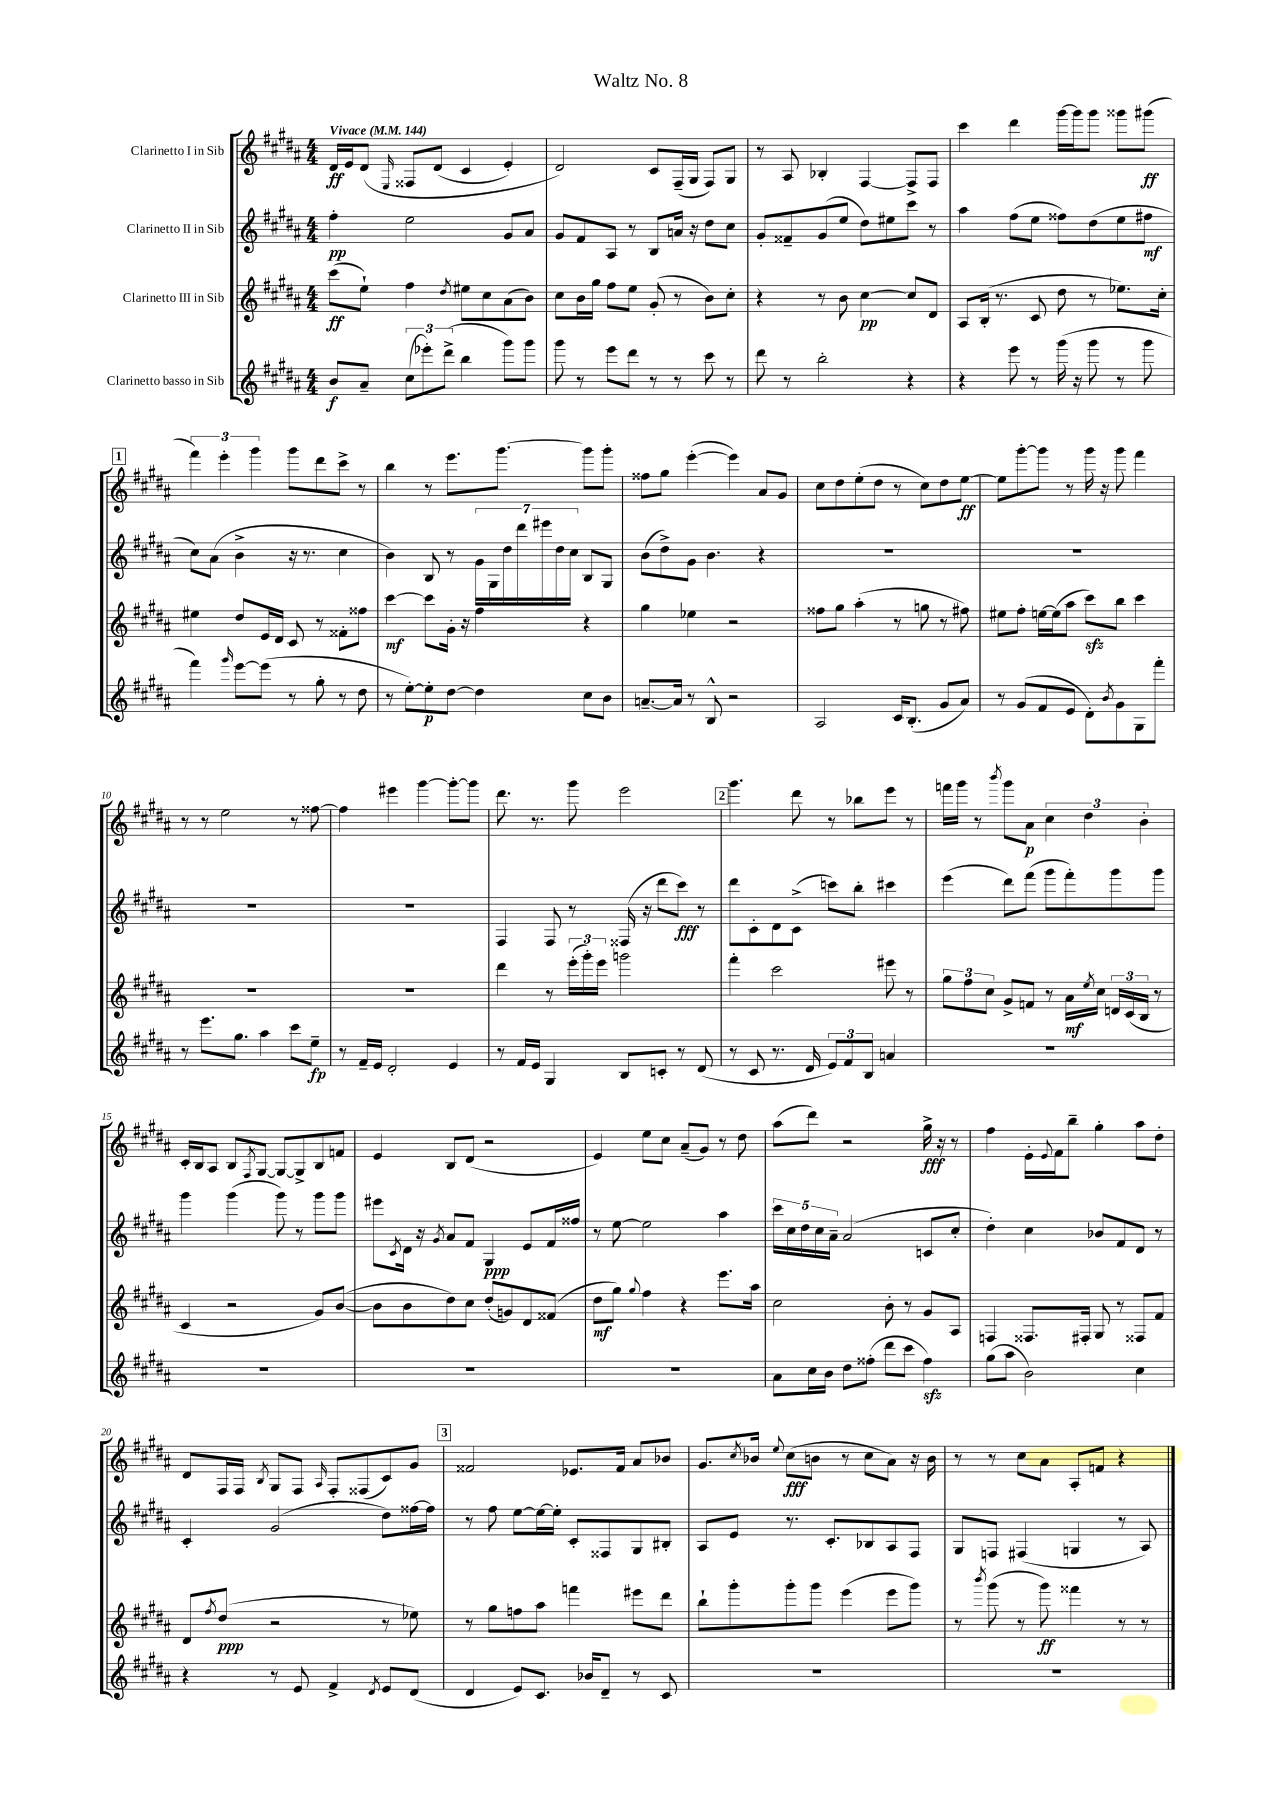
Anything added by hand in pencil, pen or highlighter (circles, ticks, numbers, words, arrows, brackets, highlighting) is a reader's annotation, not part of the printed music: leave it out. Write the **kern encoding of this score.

**kern	**kern	**kern	**kern
*staff4	*staff3	*staff2	*staff1
*clefG2	*clefG2	*clefG2	*clefG2
*k[f#c#g#d#a#]	*k[f#c#g#d#a#]	*k[f#c#g#d#a#]	*k[f#c#g#d#a#]
*M4/4	*M4/4	*M4/4	*M4/4
*MM144	*MM144	*MM144	*MM144
8b/L	(8ccc#\L	4ff#'\	16d#/LL
.	.	.	16e/J
8a#~/J	8ee`\J)	.	&(8d#/J
.	.	.	16qqE/
(12cc#\L	4ff#\	2ee\	8F##/L
12eee-'\)	.	.	.
.	.	.	(8d#/J
(12ddd#^\J	.	.	.
.	8qdd#/	.	.
4bb\	8ee#\L	.	4c#/
.	8cc#\	.	.
8ggg#\L)	(8a#\	8g#/L	4e'/)
8ggg#\J	8b\J)	8a#/J	.
=	=	=	=
8ggg#\	8cc#\L	8g#/L	2d#/&)
8r	16b\L	8f#/	.
.	16gg#\JJ	.	.
8eee\L	8ff#\L	8A#/J	.
8ddd#\J	8ee\J	8r	.
8r	(8g#'/	8B/L	8c#/L
8r	8r	16a/Jk	(16F#~/L
.	.	16r	16G#/JJ
8ccc#\	8b\L)	8dd#\L	8F#/L)
8r	8cc#'\J	8cc#\J	8G#/J
=	=	=	=
8ddd#\	4r	8g#'/L	8r
8r	.	8f##~/	8A#/
2bb'\	8r	(8g#/	4B-'/
.	8b\	8ee/J	.
.	[4cc#\	8dd#\L)	[4F#/
.	.	8ee#\	.
4r	8cc#/]L	8ccc#\J	8F#^/]L
.	8d#/J	8r	8F#/J
=	=	=	=
4r	8A#/L	4aa#\	4ccc#\
.	(16B'/Jk	.	.
.	8.r	.	.
8eee\	.	(8ff#\L	4ddd#\
8r	8c#/	8ee\J	.
(16ggg#\	8dd#\	8ff##\L)	[16ggg#\LL
16r	.	.	16ggg#\]J
8ggg#\	8r	(8dd#\	8ggg#\J
8r	8.ee-\L)	8ee\	8ggg##\L
8ggg#\	.	8ff#\J	(8ggg#\J
.	16cc#'\Jk	.	.
=	=	=	=
4fff#\)	4ee#\	8cc#\L)	6fff#\)
.	.	(8a#\J	.
.	.	.	6eee'\
16qqggg#/	.	.	.
[8eee\L	8dd#/L	4b^\	.
.	.	.	6ggg#\
(8eee\]J	16e/L	.	.
.	16d#/JJ	.	.
8r	8c#/	16r	8ggg#\L
.	.	8.r	.
8gg#'\	8r	.	8ddd#\
8r	8f##'\L	4cc#\	8ccc#^\J
8dd#\	8ff##\J	.	8r
=	=	=	=
8r	[4ccc#\	4b\)	4bb\
[8ee'\L)	.	.	.
8ee'\]	8ccc#\]L	8B/	8r
[8dd#\J	16g#'\Jk	8r	8.eee\L
.	16r	.	.
4dd#\]	4ff#\	28g#\LL	.
.	.	28G#\	.
.	.	.	[8.ggg#\J
.	.	28dd#\	.
.	.	28ddd#\	.
.	.	28eee#\	.
.	.	28dd#\	.
.	.	28cc#\JJ	.
8cc#\L	4r	8B/L	8ggg#\]L
8b\J	.	8G#/J	8ggg#'\J
=	=	=	=
[8.a~/L	4gg#\	(8b\L	8ff##\L
.	.	8dd#^\)	8gg#\J
16a/]Jk	.	.	.
8r	4ee-\	8g#\J	([4eee'\
8B^^/	.	4.b\	.
2r	2r	.	4eee\])
.	.	4r	8a#/L
.	.	.	8g#/J
=	=	=	=
2A#/	8ff##\L	1r	8cc#\L
.	8gg#\J	.	8dd#\
.	(4aa#'\	.	(8ee'\
.	.	.	8dd#\J
16c#/LK	8r	.	8r
(8.B'/J	.	.	.
.	8gg\	.	8cc#\L)
8g#/L	8r	.	8dd#\
8a#/J)	8ff#\)	.	[8ee\J
=	=	=	=
8r	8ee#\L	1r	8ee\]L
(8g#/L	8ff#'\J	.	[8ggg#'\
8f#/	[16ee\LL	.	8ggg#\]J
.	(16ee\]J	.	.
8e/J	8aa#\J	.	8r
8d#'\L)	8ccc#\L)	.	16ggg#\
.	.	.	16r
8qb/	.	.	.
8g#\	8bb\J	.	8ggg#\
8G#\	4ccc#\	.	4fff#\
8fff#'\J	.	.	.
=	=	=	=
8r	1r	1r	8r
8.eee\L	.	.	8r
.	.	.	2ee\
8.gg#\J	.	.	.
4aa#\	.	.	.
8ccc#\L	.	.	8r
8ee~\J	.	.	[8ff##\
=	=	=	=
8r	1r	1r	4ff##\]
16f#~/LL	.	.	.
16e/JJ	.	.	.
2d#'/	.	.	4eee#\
.	.	.	[4ggg#\
4e/	.	.	8ggg#'\_L
.	.	.	8ggg#\]J
=	=	=	=
8r	4ddd#\	4F#/	8.ddd#\
16f#/LL	.	.	.
16e/JJ	.	.	8.r
4G#/	8r	8F#/	.
.	(24eee'\LL	8r	8ggg#\
.	24ggg#'\)	.	.
.	24eee\JJ	.	.
8B/L	2ggg\	(16F##/	2eee\
.	.	16r	.
8c'/J	.	8ddd#\L	.
8r	.	8ccc#\J)	.
(8d#/	.	8r	.
=	=	=	=
8r	4fff#'\	8ddd#\L	4.ggg#\
8c#/	.	8c#'\	.
8.r	2ccc#\	8d#\	.
.	.	(8c#^\J	8ddd#\
16d#/	.	.	.
12e/L)	.	8ccc\L)	8r
12f#/	.	.	.
.	.	8bb'\J	8bb-\L
12B/J	.	.	.
4a/	8eee#\	4ccc#\	8eee\J
.	8r	.	8r
=	=	=	=
1r	12gg#\L	(4eee\	16fff\LL
.	.	.	16ggg#\JJ
.	12ff#\	.	.
.	.	.	8r
.	12cc#\J	.	.
.	.	.	8qbbb/
.	8g#^/L	8ddd#\L)	8ggg#\L
.	8f/J	(8fff#\J	8a#\J
.	8r	8ggg#\L	6cc#\
.	16a#\LL	8fff#'\)	.
.	.	.	6dd#\
.	8qee/	.	.
.	16cc#\JJ	.	.
.	24d/LL	8ggg#\	.
.	(24c#/	.	.
.	24B/JJ	.	6b'\
.	8r	8ggg#\J	.
=	=	=	=
1r	4c#/	4ggg#\	16c#'/LL
.	.	.	16B/J
.	.	.	8A#/J
.	2r	(4ggg#\	8B/L
.	.	.	8qF#/
.	.	.	[8G#/J
.	.	8ggg#\)	8G#/_L
.	.	8r	8G#^/]
.	8g#/L)	8ggg#\L	8B/
.	([8b/J	8ggg#\J	8f/J
=	=	=	=
1r	8b\]L	8eee#\L	4e/
.	.	8qc#/	.
.	8b\	16d#\Jk	.
.	.	16r	.
.	.	8qg#/	.
.	8dd#\)	8a#/L	8B/L
.	8cc#\J	8f#/J	(8d#/J
.	(8dd#'/L	4G#/	2r
.	8g/)	.	.
.	8d#/	8e/L	.
.	(8f##/J	16f#/L	.
.	.	16ff##/JJ	.
=	=	=	=
1r	8dd#\L	8r	4e/)
.	8gg#\J)	[8ee\	.
.	8qqgg#/	.	.
.	4ff#\	2ee\]	8ee\L
.	.	.	8cc#\J
.	4r	.	(8a#~/L
.	.	.	8g#/J)
.	8.eee\L	4aa#\	8r
.	.	.	8dd#\
.	16aa#\Jk	.	.
=	=	=	=
8a#\L	2cc#\	20ccc#\LL	(8aa#\L
.	.	20cc#\	.
.	.	20dd#\	.
16cc#\L	.	.	8ddd#\J)
.	.	20cc#\	.
16b\JJ	.	.	.
.	.	20a#~\JJ	.
8dd#\L	.	(2a#/	2r
(8ff##'\J	.	.	.
8ddd#\L	8b'\	.	.
8ccc#\J	8r	.	.
4ff##\)	8g#/L	8c/L	16gg#^\
.	.	.	16r
.	8A#/J	8cc#'/J	8r
=	=	=	=
(8gg#\L	4F/	4dd#'\)	4ff#\
8aa#\J	.	.	.
2b\)	8.F##/L	4cc#\	16e'\LL
.	.	.	8qqe/
.	.	.	16f#\J
.	.	.	8bb~\J
.	16F#'/Jk	.	.
.	8G#/	8b-/L	4gg#'\
.	8r	8f#/	.
4cc#\	8F##/L	8d#/J	8aa#\L
.	8f#/J	8r	8dd#'\J
=	=	=	=
4r	8d#/L	4c#'/	8d#/L
.	8qff#/	.	.
.	(8dd#/J	.	16F#/L
.	.	.	16F#/JJ
.	.	.	8qB/
8r	2r	(2g#/	8G#/L
8e/	.	.	8F#/J
.	.	.	16qqA#/
4f#^/	.	.	8F#'/L
.	.	.	(8F##/
8qd#/	.	.	.
8e/L	8r	8dd#\L)	8c#/)
(8d#/J	8ee-\)	[16ff##\L	8g#/J
.	.	16ff##\]JJ	.
=	=	=	=
4d#/	8r	8r	2f##/
.	8gg#\L	8ff#\	.
8e/L)	8ff\	[8ee\L	.
8.c#/J	8aa#\J	16ee\_L	.
.	.	16ee'\]JJ	.
.	4fff\	8c#'/L	8.e-/L
16b-/LK	.	.	.
8d#~/J	.	8F##/	.
.	.	.	16f##/Jk
8r	8eee#\L	8G#/	8a#/L
8c#/	8ddd#\J	8B#'/J	8b-/J
=	=	=	=
1r	8bb`\L	8A#/L	8.g#/L
.	8ggg#'\	8e/J	.
.	.	.	8qcc#/
.	.	.	16b-/Jk
.	.	.	8qqee/
.	8ggg#'\	8.r	(8cc#\L
.	8ggg#\J	.	8b\J
.	.	8.c#'/L	.
.	(4eee\	.	8r
.	.	8B-/	8cc#\L
.	8eee\L	8A#/	8a#\J)
.	8ggg#\J)	8F#/J	16r
.	.	.	16b\
=	=	=	=
1r	8r	8G#/L	8r
.	8qbbb/	.	.
.	(8ggg#\	8F/J	8r
.	8r	(4F#/	8cc#\L
.	8ggg#\)	.	8a#\J
.	4fff##\	4G/	8A#'/L
.	.	.	8f/J
.	8r	8r	4r
.	8r	8A#/)	.
==	==	==	==
*-	*-	*-	*-
